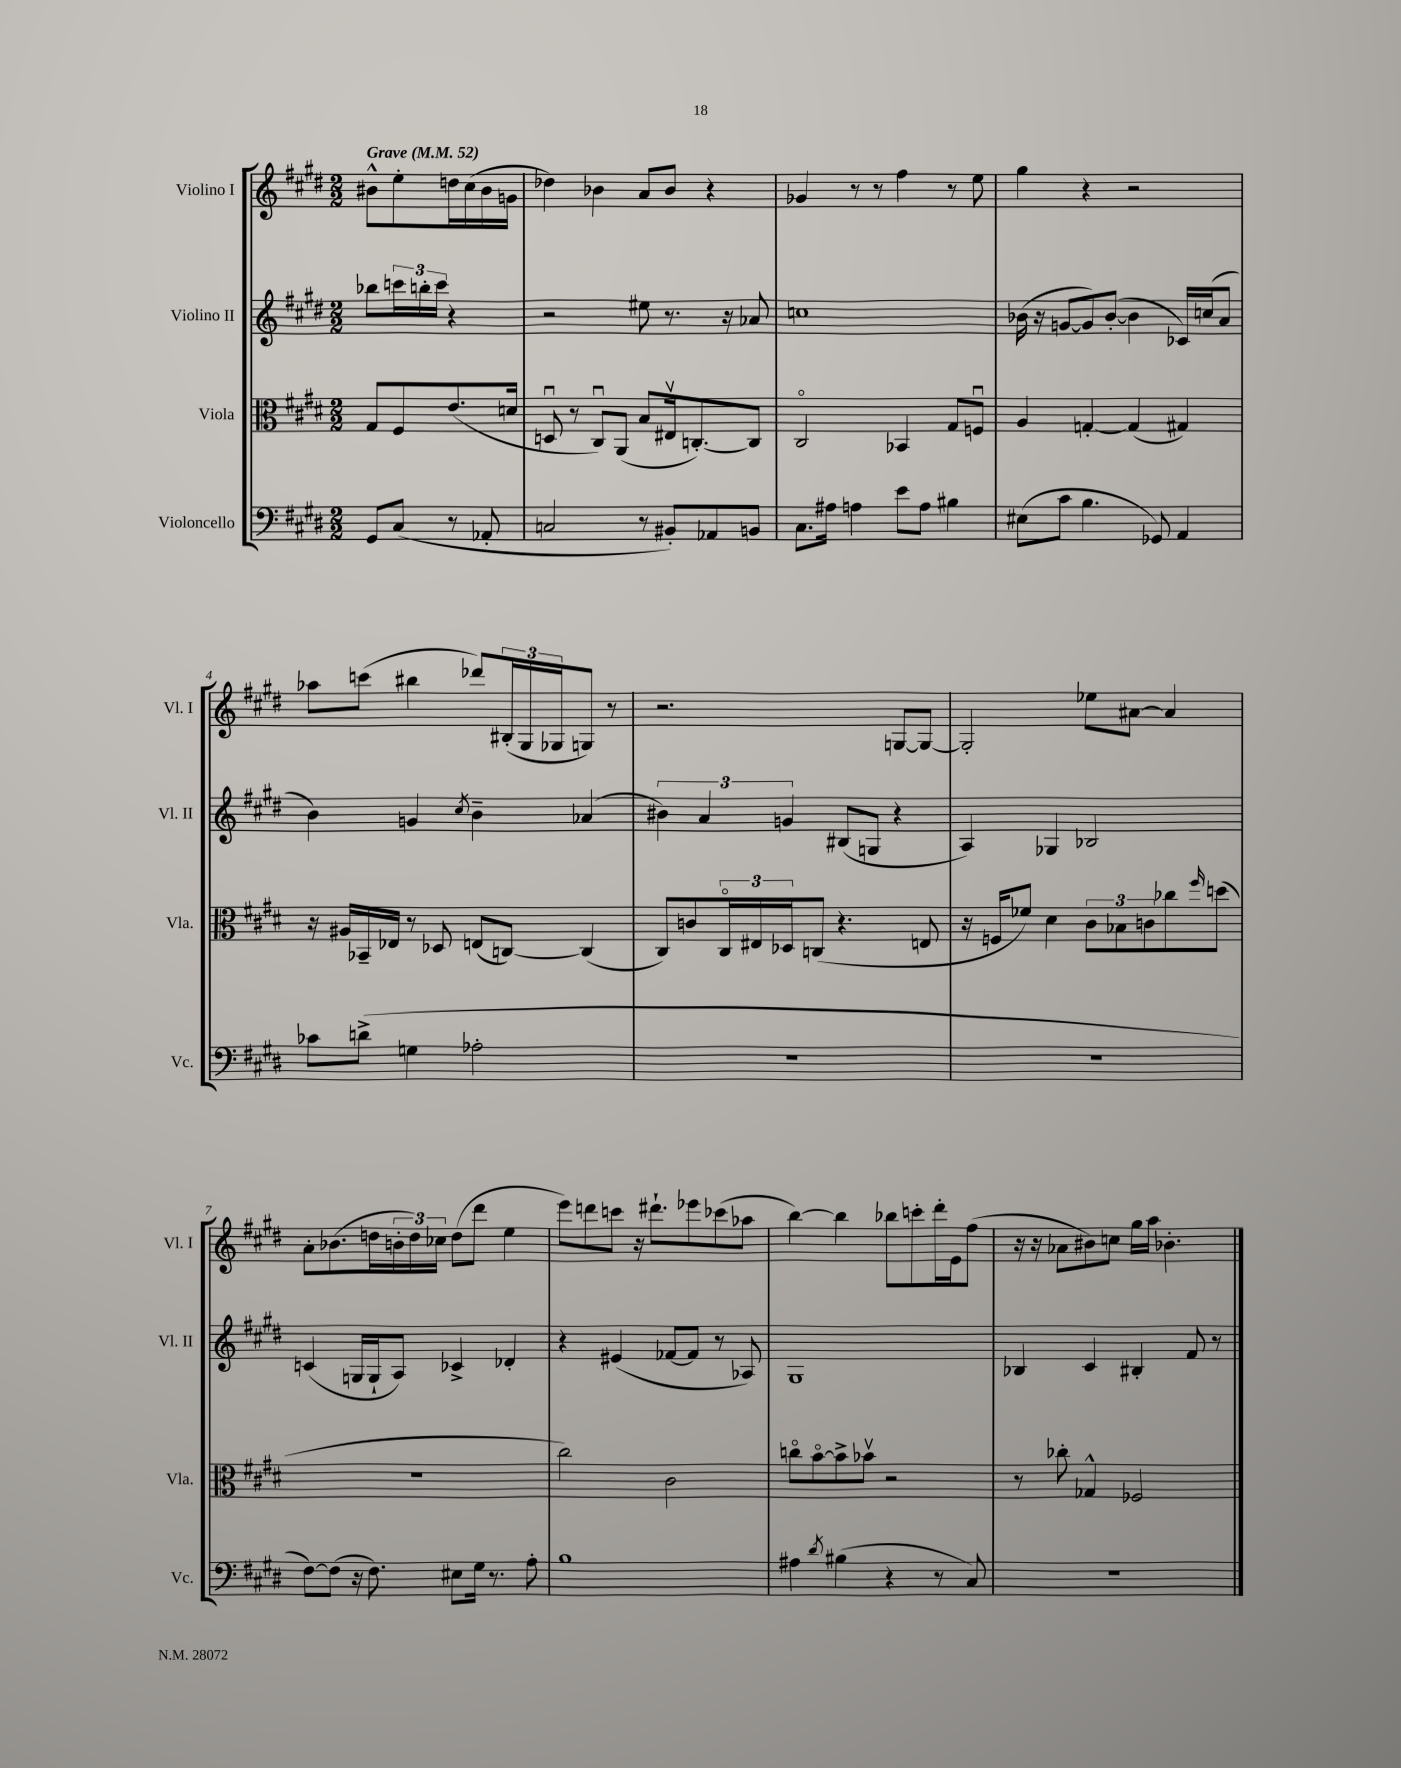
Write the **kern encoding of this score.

**kern	**kern	**kern	**kern
*staff4	*staff3	*staff2	*staff1
*clefF4	*clefC3	*clefG2	*clefG2
*k[f#c#g#d#]	*k[f#c#g#d#]	*k[f#c#g#d#]	*k[f#c#g#d#]
*M2/2	*M2/2	*M2/2	*M2/2
*MM52	*MM52	*MM52	*MM52
8GG#/L	8G#/L	8bb-\L	8b#^^\L
(8C#/J	8F#/	24ccc\L	8ee'\
.	.	24bb'\	.
.	.	24ccc\JJ	.
8r	(8.e/	4r	16dd\L
.	.	.	(16cc#\
8AA-'/	.	.	16b#\
.	16d/Jk	.	16g\JJ
=	=	=	=
2C/	8Du/	2r	4dd-\)
.	8r	.	.
.	8C#u/L)	.	4b-\
.	(8AA/J	.	.
8r	8B/L	8ee#\	8a/L
8BB#'/L)	16E#v/k	8.r	8b-/J
.	[8.C'/)	.	.
8AA-/	.	.	4r
.	.	16r	.
8BB/J	8C/]J	8a-/	.
=	=	=	=
8.C#\L	2C#o/	1cc	4g-/
16A#\Jk	.	.	.
4A\	.	.	8r
.	.	.	8r
8e\L	4BB-/	.	4ff#\
8A\J	.	.	.
4B#\	8G#/L	.	8r
.	8Fu/J	.	8ee\
=	=	=	=
(8E#\L	4A/	(16b-\	4gg#\
.	.	16r	.
8c#\J	.	[8g/L	.
4.B\	[4G'/	8g/])	4r
.	.	([8b-'/J	.
.	(4G/]	4b-\]	2r
8GG-/)	.	.	.
4AA/	4G#/)	16c-/LL)	.
.	.	(16cc/J	.
.	.	8a/J	.
=	=	=	=
8c-\L	16r	4b\)	8aa-\L
.	16A#/LL	.	.
(8d^\J	16BB-~/	.	(8ccc\J
.	16E-/JJ	.	.
4G\	8r	4g/	4bb#\
.	8D-/	.	.
.	.	8qcc#/	.
2A-'\	(8E/L	4b~\	8ddd-/L)
.	[8C/J)	.	(24B#'/L
.	.	.	24G#/
.	.	.	24G-/J
.	(4C/]	(4a-/	8G/J)
.	.	.	8r
=	=	=	=
1r	8C#/L)	6b#\)	2.r
.	8c/	.	.
.	.	6a/	.
.	24C#o/L	.	.
.	24E#/	.	.
.	24D-/J	6g/	.
.	(8C/J	.	.
.	4.r	(8B#/L	.
.	.	8G/J	.
.	.	4r	[8G/L
.	8E/	.	8G/_J
=	=	=	=
1r	16r	4A/)	2G'/]
.	16F/LK	.	.
.	8f-/J)	.	.
.	4d#\	4G-/	.
.	12c#\L	2B-/	8ee-\L
.	12B-\	.	.
.	.	.	[8a#\J
.	12c\	.	.
.	8cc-\	.	4a#/]
.	16qqff#/	.	.
.	(8dd\J	.	.
=	=	=	=
[8F#\L)	1r	(4c/	8a'\L
(8F#\]J	.	.	(8.b-\
16r	.	16G/LL	.
8.F#\)	.	16G`/J	16dd\L
.	.	8A/J)	24b'\
.	.	.	24dd\)
.	.	.	24cc-\JJ
8E#\L	.	4c-^/	(8dd\L
16G#\Jk	.	.	8ddd#\J
8.r	.	.	.
.	.	4d-'/	4ee\
8A'\	.	.	.
=	=	=	=
1B	2cc#\)	4r	8eee\L)
.	.	.	8ddd\
.	.	(4e#/	8ccc\J
.	.	.	16r
.	.	.	8.ddd#`\L
.	2c#\	[8f-/L	.
.	.	8f-/]J	8eee-\
.	.	8r	(8ccc-\
.	.	8A-/)	8aa-\J
=	=	=	=
4A#\	8cco\L	1G#	[4bb\)
.	[8bo\	.	.
8qd#/	.	.	.
(4B#\	8b^\]	.	4bb\]
.	8b-v\J	.	.
4r	2r	.	8bb-\L
.	.	.	8ccc'\
8r	.	.	16ddd#'\L
.	.	.	16e\J
8C#/)	.	.	(8ff#\J
=	=	=	=
1r	8r	4B-/	16r
.	.	.	16r
.	8cc-'\	.	8a-\L
.	4G-^^/	4c#/	8b#\)
.	.	.	8cc\J
.	2F-/	4B#'/	16gg#\LL
.	.	.	16aa\JJ
.	.	.	4.b-'\
.	.	8f#/	.
.	.	8r	.
==	==	==	==
*-	*-	*-	*-
